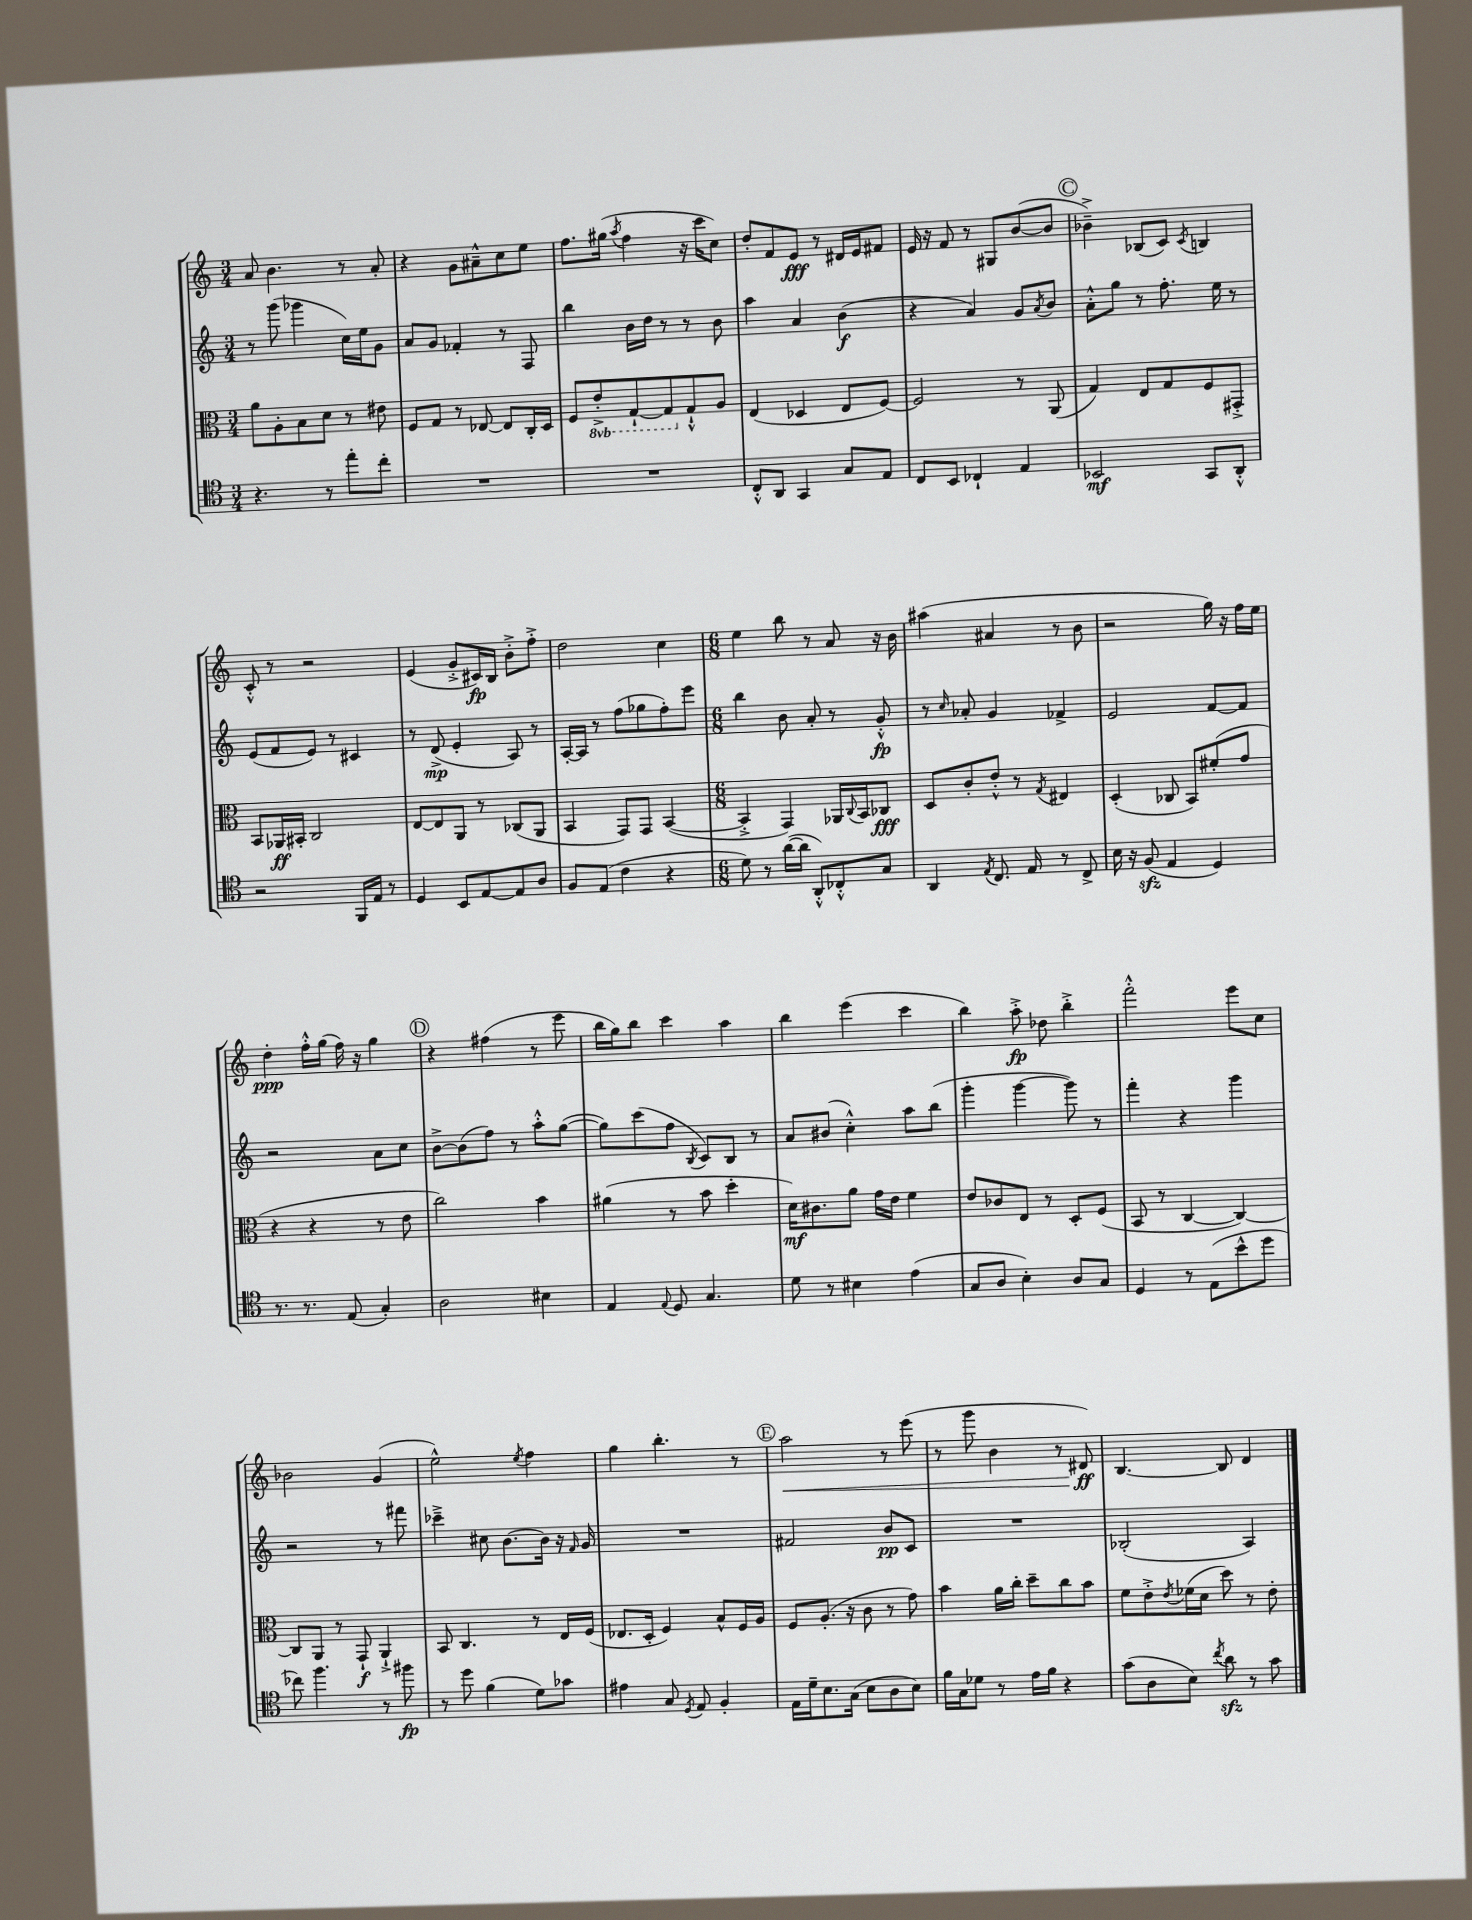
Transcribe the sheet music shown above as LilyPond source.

<<
\new StaffGroup <<
\new Staff = "s0" {
    \clef treble \key c \major \numericTimeSignature \time 3/4
    a'8 b'4. r8 a'8-. |
    r4 g'8 ais'8---^ c''8 e''8 |
    f''8. gis''16( \acciaccatura { a''8 } f''4 r16 c'''16 c''8) |
    d''8-. f'8 e'8\fff r8 dis'16 e'16 fis'8 |
    e'16 r16 f'8 r8 gis8 b'8~( b'8 |
    \mark \markup { \circle "C" } bes'4--->) bes8( c'8) \acciaccatura { c'8 } b4 |
    c'8-.-^ r8 r2 |
    e'4( g'8-.-> cis'16\fp) b16 b'8-.-> f''8-.-> |
    d''2 c''4 |
    \numericTimeSignature \time 6/8 e''4 b''8 r8 a'8 r16 b'16 |
    ais''4( ais'4 r8 b'8 |
    r2 g''16) r16 f''16 e''16 |
    d''4-.\ppp f''16-.-^ g''16( f''16) r16 g''4 |
    \mark \markup { \circle "D" } r4 fis''4( r8 e'''8 |
    b''16 g''16) b''8 c'''4 a''4 |
    b''4 e'''4( c'''4 |
    b''4) a''8-.->\fp des''8 b''4-.-> |
    f'''2-.-^ e'''8 c''8 |
    bes'2 g'4( |
    e''2-^) \acciaccatura { e''8 } f''4 |
    g''4 b''4.-. r8 |
    \mark \markup { \circle "E" } a''2\< r8 e'''8( |
    r8 g'''8 b'4 r8 dis'8\ff\!) |
    b4.~ b8 d'4 \bar "|." |
}
\new Staff = "s1" {
    \clef treble \key c \major \numericTimeSignature \time 3/4
    r8 g'''8( ges'''4 c''16) e''16 g'8 |
    a'8 g'8 fes'4-. r8 f8 |
    b''4 b'16 d''16 r8 r8 b'8 |
    a''4 a'4 b'4\f( |
    r4 a'4) g'8 \acciaccatura { a'8 } b'8 |
    \mark \markup { \circle "C" } a'8-.-^ g''8 r8 f''8.-. e''16 r8 |
    e'8( f'8 e'8) r8 cis'4 |
    r8 d'8->\mp( e'4-. a8) r8 |
    a16~-. a16 r8 f''8( ges''8 f''8-.) e'''8 |
    \numericTimeSignature \time 6/8 b''4 b'8 a'8-. r8 g'8-.-^\fp |
    r8 \grace { c''16 } aes'8-. g'4 fes'4-> |
    e'2 f'8~ f'8 |
    r2 a'8 c''8 |
    \mark \markup { \circle "D" } b'8~-> b'8( f''8) r8 a''8-.-^ g''8~( |
    g''8) c'''8( f''8 \acciaccatura { b8 } c'8) b8 r8 |
    a'8 bis'8( c''4-.-^) a''8 b''8( |
    g'''4-. g'''4~ g'''8) r8 |
    f'''4-. r4 g'''4 |
    r2 r8 fis'''8 |
    ces'''4---> cis''8 b'8.~ b'16 r16 \grace { f'16 } g'16 |
    R2. |
    \mark \markup { \circle "E" } fis'2 b'8\pp c'8 |
    R2. |
    bes2-.( a4) \bar "|." |
}
\new Staff = "s2" {
    \clef alto \key c \major \numericTimeSignature \time 3/4 \set Staff.ottavationMarkups = #ottavation-simple-ordinals
    a'8 a8-. b8 d'8 r8 eis'8 |
    f8 g8 r8 ees8~ ees8 c16-. d16 |
    f8 \ottava #-1 e8-.-> g,8~-! g,8 \ottava #0 g8-!-^ a8 |
    e4( des4 e8 f8~) |
    f2 r8 a,8( |
    \mark \markup { \circle "C" } g4) e8 g8 f8 gis,8-.-> |
    b,8 aes,16\ff bis,16-. c2 |
    e8~ e8 a,8 r8 ces8( a,8 |
    b,4 g,8) g,8 b,4~( |
    \numericTimeSignature \time 6/8 b,4-.-> g,4) aes,16 \appoggiatura { c8 } b,16 ces8\fff |
    d8 c'8-. e'8-.-^ r8 \acciaccatura { g8 } eis4 |
    d4-.( ces8 b,8) fis'8-.( g'8 |
    r4 r4 r8 e'8 |
    \mark \markup { \circle "D" } c''2) b'4 |
    ais'4( r8 b'8 d''4-. |
    d'16\mf) cis'8. a'8 g'16 e'16 f'4 |
    e'8 ces'8 e8 r8 d8-. f8( |
    b,8 r8 c4~ c4~) |
    c8 a,8 r8 g,8-!\f a,4-!-> |
    b,8 c4. r8 e16 f16( |
    ees8. d16-. f4) b8-^ f16 a16 |
    \mark \markup { \circle "E" } f8 a8.-.( r16 c'8 r8 g'8) |
    b'4 a'16 c''16-. d''8-- c''8 b'8 |
    f'8 e'8-.-> \acciaccatura { e'8 } fes'16( d'16 d''8) r8 e'8-. \bar "|." |
}
\new Staff = "s3" {
    \clef tenor \key c \major \numericTimeSignature \time 3/4
    r4. r8 e''8-. c''8-. |
    R2. |
    R2. |
    c8-.-^ a,8 g,4 g8 e8 |
    c8 b,8 ces4-! e4 |
    \mark \markup { \circle "C" } bes,2\mf g,8 a,8-.-^ |
    r2 f,16 e16 r8 |
    d4 b,8 e8~ e8 a8 |
    f8 e8( c'4 r4 |
    \numericTimeSignature \time 6/8 d'8) r8 a'16~( a'16 a,8-.-^) ces8-.-^ g8 |
    a,4 \acciaccatura { e8 } c8. e16 r8 c8-> |
    b16 r16 f8\sfz( e4 d4) |
    r8. r8. e8( g4-.) |
    \mark \markup { \circle "D" } a2 bis4 |
    e4 \appoggiatura { e8 } d8 g4. |
    d'8 r8 bis4 e'4( |
    g8 a8 b4-.) a8 g8 |
    d4 r8 e8( b'8-^ d''8 |
    ces''8) f''4. r8 fis''8\fp |
    r8 d''8 f'4( d'8) ges'8 |
    eis'4 g8 \acciaccatura { d8 } e8 f4-. |
    \mark \markup { \circle "E" } e16 d'16-- b8. g16( b8 a8 b8) |
    f'16 g16 des'8 r8 e'16 f'16 r4 |
    g'8( a8 b8) \acciaccatura { c''8 } a'8\sfz r8 g'8 \bar "|." |
}
>>
>>
\layout { \context { \Score \remove "Bar_number_engraver" } }
